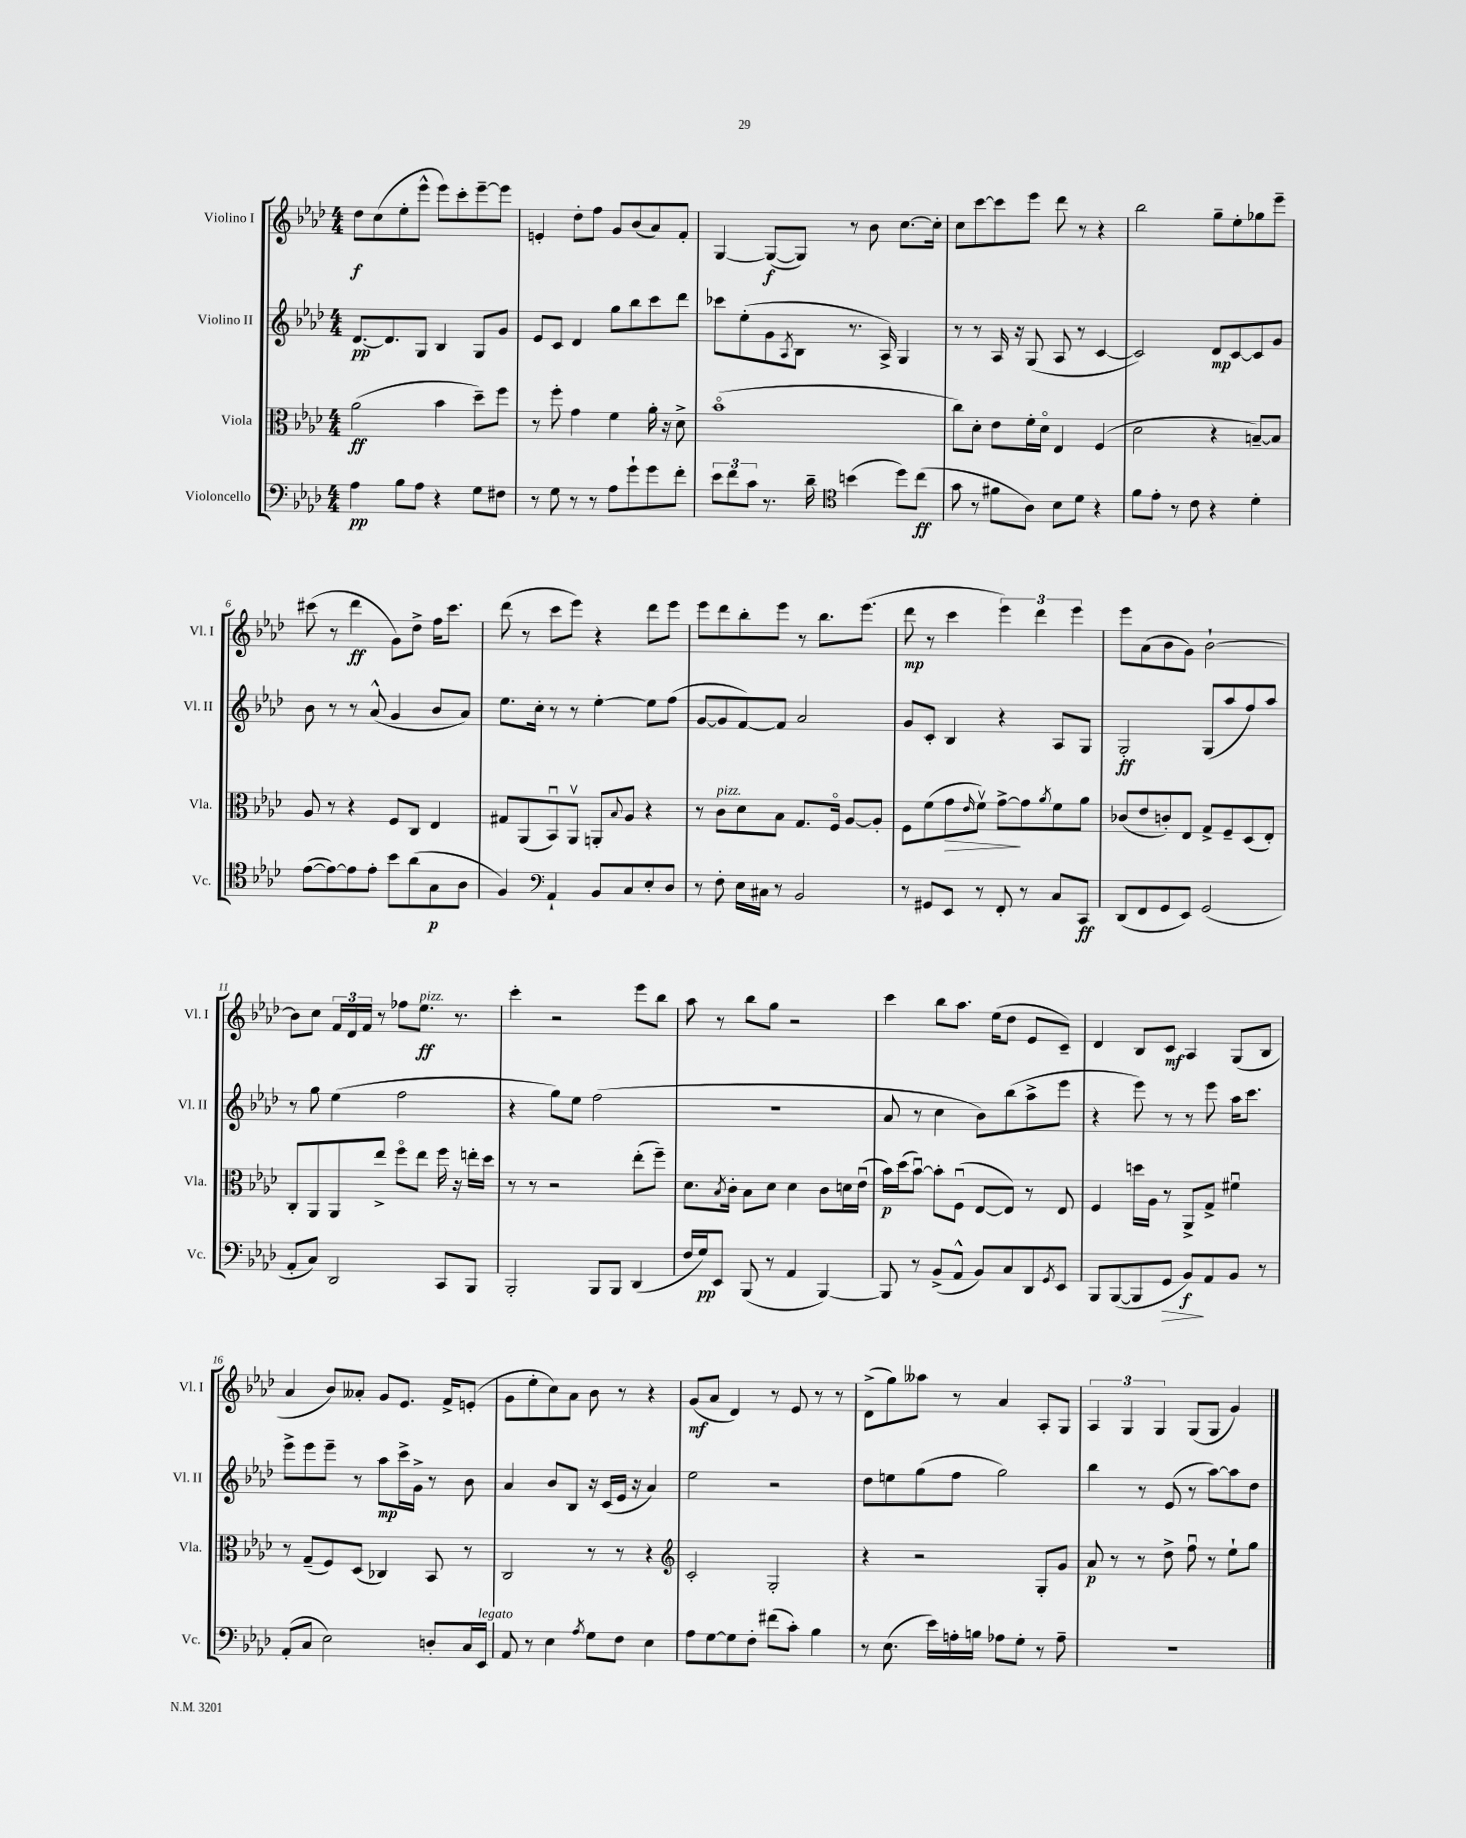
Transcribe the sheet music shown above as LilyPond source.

<<
\new StaffGroup <<
\new Staff = "s0" \with { instrumentName = "Violino I" shortInstrumentName = "Vl. I" } {
    \clef treble \key aes \major \numericTimeSignature \time 4/4
    des''8\f c''8( ees''8-. ees'''8-^ ees'''8) c'''8-. ees'''8~-- ees'''8 |
    e'4-. des''8-. f''8 g'8 bes'8( aes'8) f'8-. |
    g4~ g8~\f( g8) r8 bes'8 c''8.~ c''16-. |
    c''8 c'''8~ c'''8 ees'''8 des'''8 r8 r4 |
    bes''2 g''8-- ees''8-. ges''8 ees'''8-- |
    cis'''8( r8 des'''4\ff g'8) des''8-> f''16 cis'''8. |
    des'''8( r8 c'''8 ees'''8) r4 des'''8 ees'''8 |
    ees'''8 des'''8 bes''8-. ees'''8 r8 bes''8. ees'''8.( |
    des'''8\mp r8 c'''4 \tuplet 3/2 { ees'''4) des'''4 ees'''4 } |
    ees'''8 aes'8( bes'8 g'8) bes'2~-! |
    bes'8 c''8 \tuplet 3/2 { f'16 des'16 f'16 } r8 fes''8 ees''8.\ff^\markup { \italic "pizz." } r8. |
    c'''4-. r2 ees'''8 bes''8 |
    aes''8 r8 bes''8 g''8 r2 |
    c'''4 bes''8 aes''8. ees''16( des''8 ees'8 c'8--) |
    des'4 bes8 c'8\mf aes4 g8( bes8 |
    aes'4 bes'8) aeses'8-. g'8 ees'8. f'16-> e'8-.( |
    g'8 ees''8-. c''8) aes'8 bes'8 r8 r4 |
    g'8\mf( aes'8 des'4) r8 ees'8 r8 r8 |
    des'8->( g''8) aeses''8 r8 aes'4 aes8-. g8 |
    \tuplet 3/2 { aes4 g4 g4 } g8( g8 g'4) \bar "|." |
}
\new Staff = "s1" \with { instrumentName = "Violino II" shortInstrumentName = "Vl. II" } {
    \clef treble \key aes \major \numericTimeSignature \time 4/4
    des'8.~\pp des'8. g8 bes4 g8 g'8 |
    ees'8 c'8 des'4 g''8 bes''8 c'''8 des'''8 |
    ces'''8 ees''8-.( g'8 \acciaccatura { aes8 } bes8 r8. aes16->) g4 |
    r8 r8 aes16 r16 g8( aes8 r8 c'4~ |
    c'2) des'8\mp c'8~ c'8 g'8 |
    bes'8 r8 r8 aes'8-^( g'4 bes'8 aes'8) |
    ees''8. c''16-. r8 r8 ees''4~-. ees''8 f''8( |
    g'8~ g'8 f'8~) f'8 aes'2 |
    g'8 c'8-. bes4 r4 aes8 g8 |
    g2-.\ff g8( aes''8 f''8) aes''8 |
    r8 g''8 ees''4( f''2 |
    r4 g''8) ees''8 f''2( |
    R1 |
    aes'8 r8 c''4 bes'8) bes''8( aes''8-> ees'''8 |
    r4 ees'''8) r8 r8 ees'''8 aes''16 c'''8. |
    ees'''8-> ees'''8 ees'''8-- r8 aes''8\mp c'''16-> g'16-> r8 bes'8 |
    aes'4 bes'8 bes8 r16 c'16( ees'16 r16 aes'4) |
    ees''2 r2 |
    des''8 e''8 g''8( f''8 g''2) |
    bes''4 r8 ees'8( r8 aes''8~) aes''8 des''8 \bar "|." |
}
\new Staff = "s2" \with { instrumentName = "Viola" shortInstrumentName = "Vla." } {
    \clef alto \key aes \major \numericTimeSignature \time 4/4
    aes'2\ff( bes'4 des''8--) f''8 |
    r8 f''8-. g'4 f'4 aes'16-. r16 des'8-> |
    bes'1\flageolet( |
    c''8) des'8-. ees'8 f'16-. des'16\flageolet ees4 f4( |
    des'2 r4 b8~--) b8 |
    aes8 r8 r4 f8 c8 ees4 |
    gis8 aes,8( bes,8\downbow) aes,8\upbow a,8-. \appoggiatura { bes8 } aes8 r4 |
    r8 c'8^\markup { \italic "pizz." } des'8 bes8 g8. f16\flageolet aes8~ aes8-. |
    f8 f'8( g'8\> \grace { ees'16 } f'8\upbow) g'8~->\! g'8 \acciaccatura { aes'8 } f'8 aes'8 |
    ces'8( ees'8 c'8-.) ees8 g8-> f8-- des8( ees8-.) |
    c8-. aes,8 aes,8 ees''8-> f''8\flageolet ees''8 f''16 r16 e''16-. des''16 |
    r8 r8 r2 ees''8-.( f''8--) |
    des'8. \acciaccatura { bes8 } c'16-. bes8 des'8 des'4 c'8 d'16 ees'16\downbow( |
    bes'16\p) des''16( bes'8~\downbow) bes'8-. f8\downbow( ees8~ ees8) r8 ees8 |
    f4 d''16 aes16 r8 aes,8-> g8-> fis'4\downbow |
    r8 g8--( f8) des8( ces4) bes,8 r8 |
    c2 r8 r8 r4 |
    \clef treble c'2-. g2-. |
    r4 r2 g8-. g'8 |
    aes'8\p r8 r8 des''8-> f''8\downbow r8 ees''8-! g''8 \bar "|." |
}
\new Staff = "s3" \with { instrumentName = "Violoncello" shortInstrumentName = "Vc." } {
    \clef bass \key aes \major \numericTimeSignature \time 4/4
    aes4\pp bes8 aes8 r4 g8 fis8 |
    r8 g8 r8 r8 aes8 g'8-! g'8 f'8-. |
    \tuplet 3/2 { ees'8 f'8 c'8 } r8. des'16-- \clef tenor b'4( des''8) c''8\ff( |
    g'8 r8 fis'8 aes8) bes8 des'8 r4 |
    f'8 ees'8-. r8 c'8 r4 des'4-. |
    ees'8~( ees'8~) ees'8 ees'8-. bes'8 aes'8( g8\p aes8 |
    f4) \clef bass aes,4-! bes,8 c8 ees8-. des8 |
    r8 f8-. ees16 cis16 r8 bes,2 |
    r8 gis,8 ees,8 r8 f,8-. r8 c8 c,8\ff |
    des,8( f,8 g,8 ees,8) g,2( |
    aes,8-. c8) des,2 c,8 bes,,8 |
    bes,,2-. bes,,8 bes,,8 des,4( |
    f16 g16\pp) ees,8 bes,,8( r8 aes,4 bes,,4~) |
    bes,,8 r8 bes,8->( aes,8-^ bes,8) c8 des,8 \acciaccatura { g,8 } ees,8 |
    bes,,8 bes,,8~( bes,,8 g,8\> bes,8\f\!) aes,8 bes,8 r8 |
    aes,8-.( c8 ees2) d8-. c16 ees,16^\markup { \italic "legato" } |
    aes,8 r8 ees4 \acciaccatura { aes8 } g8 f8 ees4 |
    aes8 g8~ g8 f8-. fis'8( c'8-.) bes4 |
    r8 ees8.( ees'16) a16-. b16 aes8 g8-. r8 aes8-- |
    R1 \bar "|." |
}
>>
>>
